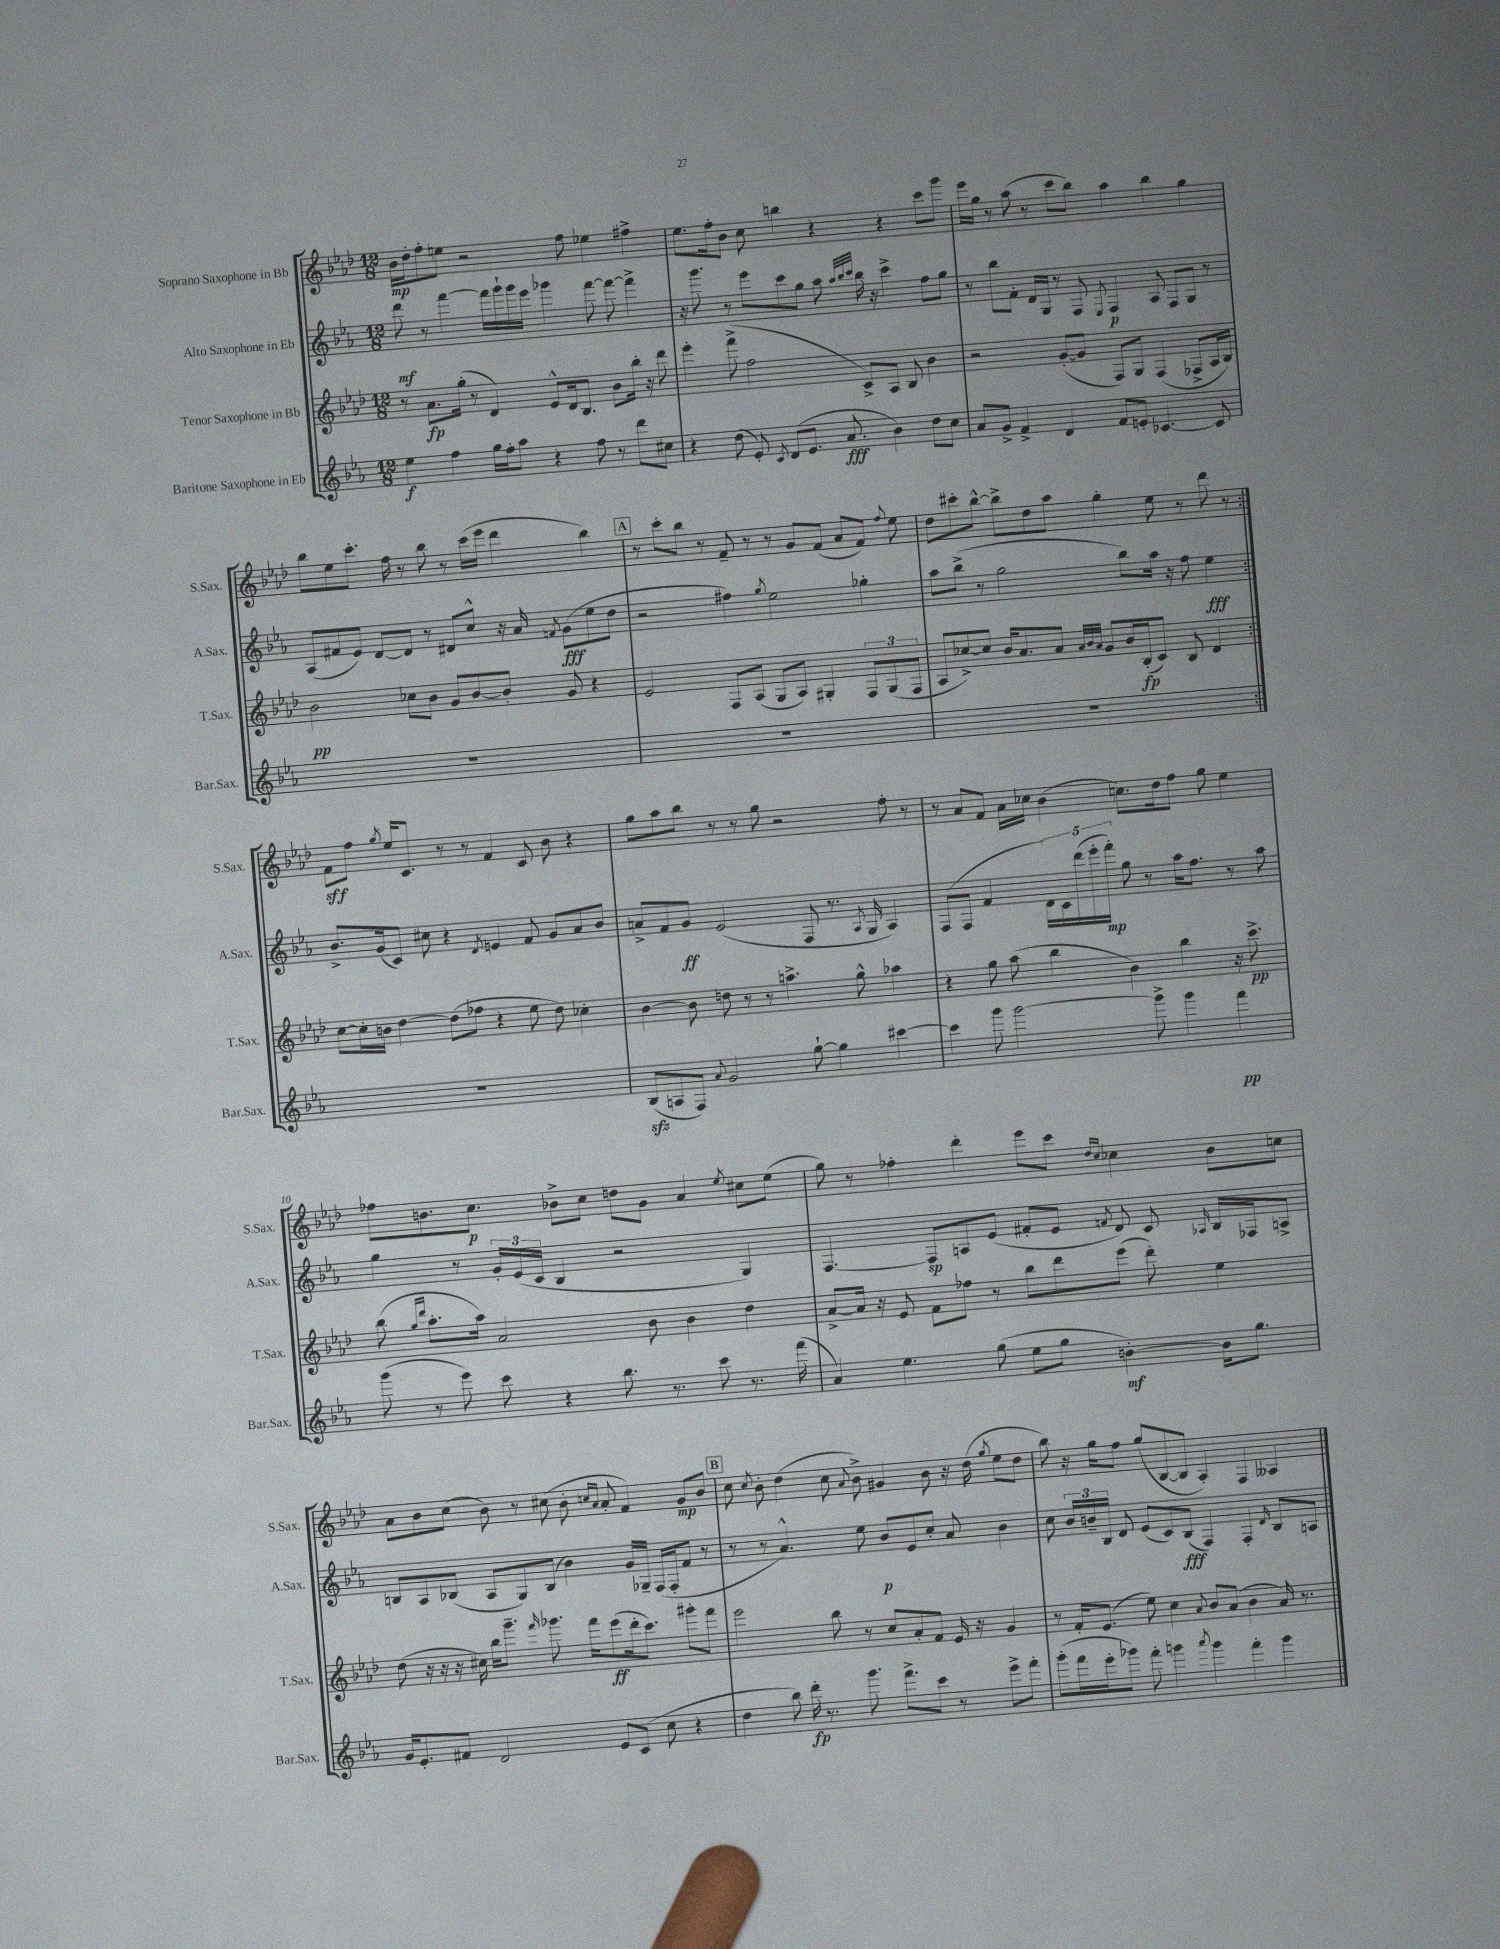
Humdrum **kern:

**kern	**dynam	**kern	**dynam	**kern	**dynam	**kern	**dynam
*part4	*part4	*part3	*part3	*part2	*part2	*part1	*part1
*staff4	*staff4	*staff3	*staff3	*staff2	*staff2	*staff1	*staff1
*I"Baritone Saxophone in Eb	*	*I"Tenor Saxophone in Bb	*	*I"Alto Saxophone in Eb	*	*I"Soprano Saxophone in Bb	*
*I'Bar.Sax.	*	*I'T.Sax.	*	*I'A.Sax.	*	*I'S.Sax.	*
*clefG2	*	*clefG2	*	*clefG2	*	*clefG2	*
*k[b-e-a-]	*	*k[b-e-a-d-]	*	*k[b-e-a-]	*	*k[b-e-a-d-]	*
*M12/8	*	*M12/8	*	*M12/8	*	*M12/8	*
=1	=1	=1	=1	=1	=1	=1	=1
4ee-\	f	8r	.	8ddd\	mf	16b-\LL	mp
.	.	.	.	.	.	16dd-'\J	.
.	.	8.a-\L	fp	8r	.	8ff'\	.
4ff\	.	.	.	[4fff\	.	8een\J	.
.	.	(16gg'\Jk	.	.	.	.	.
.	.	8r	.	.	.	2r	.
16gg\LL	.	4d-/)	.	16fff\LL]	.	.	.
16ff'\J	.	.	.	16ggg`\	.	.	.
8aa-\J	.	.	.	16ggg\	.	.	.
.	.	.	.	16eee-\JJ	.	.	.
4r	.	8e-^^/L	.	4ggg-X\	.	.	.
.	.	16d-/k	.	.	.	8ff\	.
.	.	8.B-/J	.	.	.	.	.
8ff\	.	.	.	[8fff\	.	4ee-X\	.
8r	.	8b-\L	.	8fff\_	.	.	.
8ddd\L	.	16bb-'\Jk	.	4fff^\]	.	4ff#X^\	.
.	.	16r	.	.	.	.	.
8cc#X\J	.	8ddd-\	.	.	.	.	.
=2	=2	=2	=2	=2	=2	=2	=2
4r	.	4eee-'\	.	16r	.	8.ee-\L	.
.	.	.	.	8.ggg\	.	.	.
.	.	.	.	.	.	16ff'\k	.
(8dd\	.	(8fff^\	.	8r	.	8b-\J	.
8e-'/)	.	2ff\	.	8eee-\L	.	8cc\	.
8qc/	.	.	.	.	.	.	.
(8d/L	.	.	.	8ccc\	.	4bbn\	.
8.e-/J	.	.	.	8gg\J	.	.	.
.	.	.	.	8aa-\	.	4r	.
8.a-/	fff	.	.	.	.	.	.
.	.	.	.	32qqaa-/LLL	.	.	.
.	.	.	.	32qqbb-/	.	.	.
.	.	.	.	32qqccc/JJJ	.	.	.
.	.	8c^/L)	.	16bb-\	.	.	.
.	.	.	.	16r	.	.	.
4b-\)	.	8A-/J	.	4ccc^\	.	4r	.
.	.	8B-/	.	.	.	.	.
8dd\L	.	4b-\	.	8ff\L	.	8ccc\L	.
8cc\J	.	.	.	8gg\J	.	8ggg\J	.
=3	=3	=3	=3	=3	=3	=3	=3
8a-/L	.	2r	.	8r	.	16eee-\LL	.
.	.	.	.	.	.	16gg\JJ	.
8g^/J	.	.	.	8bb-\L	.	8r	.
4f^/	.	.	.	8f'\J	.	(8aa-\	.
.	.	.	.	16d/LL	.	8r	.
.	.	.	.	16G/JJ	.	.	.
4d/	.	([8g'/L	.	8r	.	8ccc\L	.
.	.	8g/J]	.	8F/	.	8bb-\J)	.
.	.	.	.	8qE-/	.	.	.
8f/L	.	8F/L)	.	4F/	p	4aa-\	.
8en'/J	.	8G/J	.	.	.	.	.
[4.c-X/	.	(4F/	.	8A-/	.	4bb-\	.
.	.	.	.	8F/L	.	.	.
.	.	8F-X^/L	.	8G/J	.	4gg\	.
8c-/]	.	16A-/L	.	8r	.	.	.
.	.	16B-/JJ)	.	.	.	.	.
!!LO:LB:g=z
=4	=4	=4	=4	=4	=4	=4	=4
1.r	.	2b-\	pp	(8A-/L	.	8bb-\L	.
.	.	.	.	8f#X/	.	8ee-\	.
.	.	.	.	8e-/J)	.	8.ccc'\J	.
.	.	.	.	[8d/L	.	.	.
.	.	.	.	.	.	16ff\	.
.	.	8cc-X\L	.	8d/J]	.	8r	.
.	.	8b-\J	.	8r	.	8bb-\	.
.	.	8g/L	.	8d#X/L	.	8r	.
.	.	[8b-/	.	8cc^^/J	.	(16ccc\LL	.
.	.	.	.	.	.	16eee-\JJ	.
.	.	8b-'/J]	.	16r	.	4ddd-\	.
.	.	.	.	16a-/	.	.	.
.	.	.	.	8qfn/	.	.	.
.	.	8g/	.	(8g\L	fff	.	.
.	.	4r	.	8ee-\	.	4bb-\)	.
.	.	.	.	8dd\J	.	.	.
!!LO:REH:place=s1:t=A
=5	=5	=5	=5	=5	=5	=5	=5
1.r	.	2e-/	.	2r	.	8r	.
.	.	.	.	.	.	8ccc'\L	.
.	.	.	.	.	.	8bb-\J	.
.	.	.	.	.	.	8r	.
.	.	8F/L	.	4ff#X\)	.	8f~/	.
.	.	(8A-/J	.	.	.	8r	.
.	.	.	.	8qgg/	.	.	.
.	.	8G/L	.	2ee-\	.	8r	.
.	.	8A-/J)	.	.	.	8g/L	.
.	.	4G#X'/	.	.	.	(8f/J	.
.	.	.	.	.	.	8a-/L	.
.	.	12F/L	.	4gg-X'\	.	8f/J)	.
.	.	(12G#/	.	.	.	.	.
.	.	.	.	.	.	8qqff/	.
.	.	.	.	.	.	8ee-\	.
.	.	12F/J	.	.	.	.	.
=6	=6	=6	=6	=6	=6	=6	=6
1.r	.	8A-/L	.	8aa-\L	.	8dd-\L	.
.	.	[8cc-X^/)	.	(8bb-^\J	.	8ccc#X'\	.
.	.	8cc-/J]	.	8r	.	[8bb-^^\J	.
.	.	16b-/KL	.	2gg\	.	8bb-^\L]	.
.	.	8.a-/	.	.	.	.	.
.	.	.	.	.	.	8dd-\	.
.	.	8a-/J	.	.	.	8aa-\J	.
.	.	32qqa-/LLL	.	.	.	.	.
.	.	32qqb-/	.	.	.	.	.
.	.	32qqa-/JJJ	.	.	.	.	.
.	.	8g/L	.	.	.	4gg'\	.
.	.	16b-/L	.	8bb-\L)	.	.	.
.	.	(16B-'/J	fp	.	.	.	.
.	.	8c/J)	.	16aa-\Jk	.	8ee-\	.
.	.	.	.	16r	.	.	.
.	.	8B-/	.	8ff\	.	8r	.
.	.	4d-/	.	4ee-\	fff	8ddd-\	.
.	.	.	.	.	.	8r	.
!!LO:LB:g=z
=7:|!	=7:|!	=7:|!	=7:|!	=7:|!	=7:|!	=7:|!	=7:|!
1.r	.	[8cc\L	.	8.b-^/L	.	8f\L	sff
.	.	16cc'\L]	.	.	.	8ff\J	.
.	.	16bn\JJ	.	(16g/k	.	.	.
.	.	.	.	.	.	8qgg/	.
.	.	[4dd-\	.	8c/J)	.	16ee-/KL	.
.	.	.	.	.	.	8.c/J	.
.	.	.	.	8cc#X\	.	.	.
.	.	(8dd-\L]	.	4r	.	8r	.
.	.	8ff-X\J	.	.	.	8r	.
.	.	.	.	8qd/	.	.	.
.	.	4r	.	4en/	.	4f/	.
.	.	8ee-\	.	8f/	.	8c/	.
.	.	8dd-\)	.	8g/L	.	8b-\	.
.	.	4cc-X'\	.	8a-/	.	4r	.
.	.	.	.	8b-/J	.	.	.
=8	=8	=8	=8	=8	=8	=8	=8
(8B-zz/L	.	[4b-\	.	8an^/L	.	8gg\L	.
8An/	.	.	.	8f/	.	8aa-\	.
8F/J)	.	8b-\]	.	8g/J	ff	8bb-\J	.
8qqa-/	.	.	.	.	.	.	.
2g/	.	8ddn\	.	(2e-/	.	8r	.
.	.	8r	.	.	.	8r	.
.	.	8r	.	.	.	8gg\	.
.	.	4.aan^\	.	.	.	2r	.
[8gg`\	.	.	.	8F/	.	.	.
4gg\]	.	.	.	8.r	.	.	.
.	.	8gg^^\	.	.	.	.	.
.	.	.	.	8qA-/	.	.	.
.	.	.	.	16G/	.	.	.
[4ccc#X\	.	4aa-X\	.	4A-/)	.	8ff'\	.
.	.	.	.	.	.	8r	.
=9	=9	=9	=9	=9	=9	=9	=9
4ccc#\]	.	4r	.	(8F/L	.	8r	.
.	.	.	.	8F/J	.	8a-/L	.
8ggg\	.	8gg\	.	4f/	.	8f/J	.
[2ggg\	.	(8aa-\	.	.	.	16a-\LL	.
.	.	.	.	.	.	16cc-X\JJ	.
.	.	4bb-\	.	20d\LL)	.	(4b-\	.
.	.	.	.	20c\	.	.	.
.	.	.	.	(20ddd\	.	.	.
.	.	.	.	20eee-'\	.	.	.
.	.	.	.	20fff'\JJ)	mp	.	.
.	.	4b-\)	.	8gg\	.	8.ccn\L)	.
8ggg^\]	.	.	.	8r	.	.	.
.	.	.	.	.	.	16dd-\k	.
4ggg\	.	4bb-\	.	16aa-\KL	.	8ff\J	.
.	.	.	.	8.ff\J	.	.	.
.	.	.	.	.	.	8gg\	.
4fff\	pp	16r	.	8r	.	4ee-\	.
.	.	8.ccc^\	pp	.	.	.	.
.	.	.	.	8aa-\	.	.	.
!!LO:LB:g=z
=10	=10	=10	=10	=10	=10	=10	=10
(8ggg\	.	(8bb-\	.	4gg\	.	8ff-X\L	.
.	.	16qqgg/LL	.	.	.	.	.
.	.	16qqddd-/JJ	.	.	.	.	.
8r	.	8.aa-'\L	.	.	.	8.bn\	.
8eee-\)	.	.	.	8r	.	.	.
.	.	16aa-\Jk)	.	.	.	8.cc\J	p
8ccc\	.	2a-/	.	24g'/LL	.	.	.
.	.	.	.	(24e-/	.	.	.
.	.	.	.	24c/JJ	.	.	.
4r	.	.	.	4B-/	.	8b-X^\L	.
.	.	.	.	.	.	8cc\J	.
8.bb-\	.	.	.	2r	.	8ddn\L	.
.	.	8b-\	.	.	.	8g\J	.
8.r	.	.	.	.	.	.	.
.	.	4b-\	.	.	.	4a-/	.
8ccc\	.	.	.	.	.	.	.
.	.	.	.	.	.	8qee-/	.
8.r	.	4dd-\	.	4G/)	.	8cc#X\L	.
.	.	.	.	.	.	(8ee-\J	.
(16fff\	.	.	.	.	.	.	.
=11	=11	=11	=11	=11	=11	=11	=11
4a-/)	.	[8a-^/L	.	[4.F/	.	8gg\)	.
.	.	16a-/Jk]	.	.	.	8r	.
.	.	16r	.	.	.	.	.
4.ee-\	.	8e-/	.	.	.	4ff-X'\	.
.	.	8f\L	.	8F/L]	sp	.	.
.	.	8ff-X\J	.	8An/	.	4ddd-'\	.
(8gg\	.	8r	.	(8e-/J	.	.	.
8ee-\L	.	8bb-\L	.	8f#X'/L	.	8eee-\L	.
8gg\J	.	8ddd-\	.	8e-/J	.	8ccc\J	.
.	.	.	.	.	.	16qqdd-/LL	.
.	.	.	.	8qfn/	.	16qqcc/JJ	.
[4bn'\)	mf	(8eee-\J	.	8d/)	.	4cc-X\	.
.	.	8ddd-'\)	.	8c/	.	.	.
.	.	.	.	16qqA-X/	.	.	.
16b\KL]	.	4ee-\	.	16B-/LL	.	8b-\L	.
8.gg\J	.	.	.	16F-X/J	.	.	.
.	.	.	.	8An^/J	.	8ccn\J	.
!!LO:LB:g=z
=12	=12	=12	=12	=12	=12	=12	=12
16g/KL	.	(8dd-\	.	8Bn/L	.	8a-\L	.
8.e-'/	.	.	.	.	.	.	.
.	.	16r	.	8A-/	.	8b-\	.
.	.	16r	.	.	.	.	.
8f#X/J	.	16r	.	(8B-X/J	.	(8cc\J	.
.	.	16cc#X\)	.	.	.	.	.
2d/	.	16bb-\KL	.	8A-/L	.	8b-\)	.
.	.	8.ggg~\J	.	.	.	.	.
.	.	.	.	8G/)	.	8r	.
.	.	16qqfff/	.	.	.	.	.
.	.	8.ggg-X\	.	(8B-/J	.	(8cc#X\	.
.	.	.	.	4b-\)	.	8b-'\	.
.	.	16fff\KL	.	.	.	.	.
.	.	.	.	.	.	16qqccn/LL	.
.	.	.	.	.	.	16qqa-/JJ	.
8e-/L	.	(8eee-\	ff	.	.	8a-'/	.
(8c/J	.	16ddd-'\k	.	16g/LL	.	4f/)	.
.	.	8.ccc\J)	.	16G-X~/JJ	.	.	.
8cc\	.	.	.	(16F/LL	.	.	.
.	.	.	.	16F'/J	.	.	.
4r	.	8ggg#X'\L	.	8f/J	.	8g/L	mp
.	.	8fff\J	.	8r	.	8b-/J	.
!!LO:REH:place=s1:t=B
=13	=13	=13	=13	=13	=13	=13	=13
4dd\	.	2eee-\	.	8r	.	8cc\	.
.	.	.	.	.	.	8qcc/	.
.	.	.	.	8r	.	8b-'\	.
8bb-\)	.	.	.	4.a-^^/)	.	(4dd-\	.
16ddd'\	fp	.	.	.	.	.	.
8.r	.	.	.	.	.	.	.
.	.	8bb-\	.	.	.	8cc\	.
.	.	.	.	.	.	8qqa-/	.
8.ggg\	.	8r	.	8ee-\	.	8b-^\)	.
.	.	8cc/L	.	8b-/L	p	4g#X/	.
8.fff^\L	.	.	.	.	.	.	.
.	.	8a-'/	.	8e-/	.	.	.
8ccc\J	.	8f/J	.	8cc'/J	.	8b-\	.
8r	.	16e-/	.	8a-/	.	16r	.
.	.	16r	.	.	.	(16dd-\	.
.	.	.	.	.	.	8qgg/	.
8eee-^\L	.	4g/	.	4b-\	.	8ee-\L	.
8fff'\J	.	.	.	.	.	8dd-\J	.
=14	=14	=14	=14	=14	=14	=14	=14
(8ggg'\L	.	8r	.	8cc\	.	8bb-\)	.
16fff\L	.	16f'/KL	.	24b-/LL	.	16r	.
.	.	.	.	24bn~/	.	.	.
16eee-'\J	.	(8.e-/J	.	.	.	16gg\KL	.
.	.	.	.	24B-/JJ	.	.	.
8ggg-X\J)	.	.	.	8d/	.	8ff\J	.
8fff'\	.	8ee-\)	.	(8e-/L	.	(8gg/L	.
4gggn\	.	4cc\	.	8c/)	.	[8B-/	.
.	.	.	.	(8B-/J	fff	8B-/J]	.
8qaaa-/	.	8qqa-/	.	.	.	.	.
4ggg\	.	8b-/L	.	4F/)	.	4A-'/)	.
.	.	(8a-/J	.	.	.	.	.
4fff'\	.	4b-\	.	4F'/	.	4F/	.
.	.	.	.	16qqd/	.	.	.
4ggg\	.	16a-/)	.	8B-/L	.	4A--X/	.
.	.	8.r	.	.	.	.	.
.	.	.	.	8An/J	.	.	.
==	==	==	==	==	==	==	==
*-	*-	*-	*-	*-	*-	*-	*-
